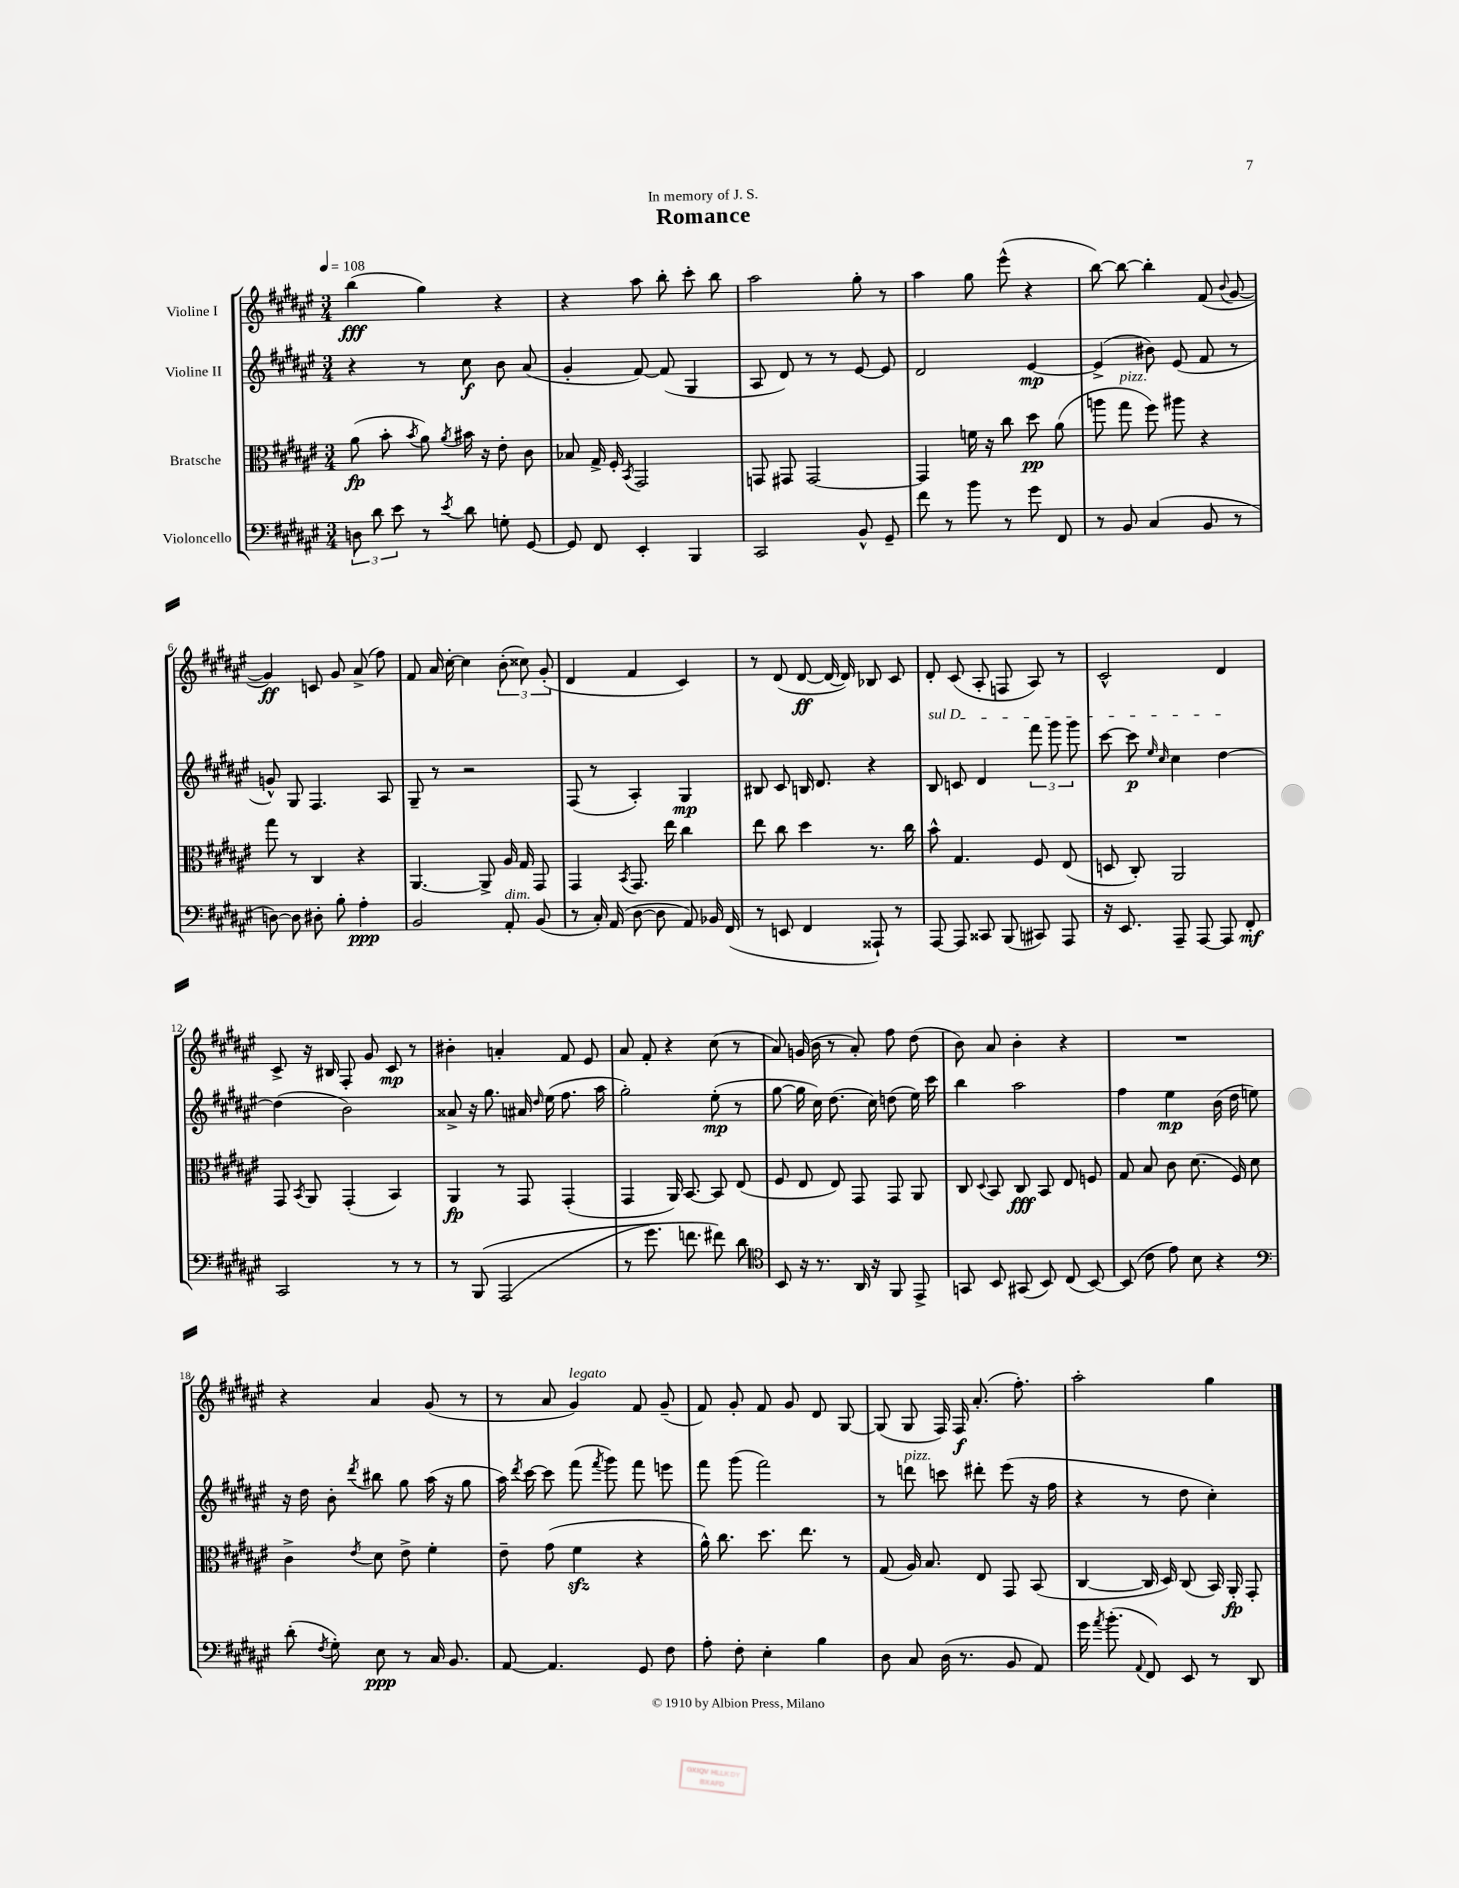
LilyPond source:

\header { title = "Romance" dedication = "In memory of J. S." }
<<
\new StaffGroup <<
\new Staff = "s0" \with { instrumentName = "Violine I" } {
    \clef treble \key fis \major \numericTimeSignature \time 3/4 \tempo 4 = 108
    \autoBeamOff b''4\fff( gis''4) r4 |
    r4 ais''8 b''8-. cis'''8-. b''8 |
    ais''2 gis''8-. r8 |
    ais''4 gis''8 eis'''8-^( r4 |
    b''8~) b''8~ b''4-. fis'8( \appoggiatura { b'8 } gis'8~ |
    gis'4\ff) c'8 gis'8 ais'8->( fis''8) |
    fis'8 ais'16 cis''16~-. cis''4 \tuplet 3/2 { b'8-.( cisis''8) gis'8-.( } |
    dis'4 fis'4 cis'4) |
    r8 dis'8( dis'8~\ff dis'16~ dis'16) bes8 cis'8 |
    dis'8-. cis'8( ais8-. f8 ais8) r8 |
    cis'2-^ dis'4 |
    cis'8-> r16 bis16 fis8-. gis'8 cis'8\mp r8 |
    bis'4-. a'4-. fis'8 eis'8 |
    ais'8 fis'8-. r4 cis''8( r8 |
    ais'8) g'16( b'16 r8 ais'8-.) fis''8 dis''8( |
    b'8) ais'8 b'4-. r4 |
    R2. |
    r4 ais'4 gis'8( r8 |
    r8 ais'8 gis'4^\markup { \italic "legato" }) fis'8 gis'8--( |
    fis'8) gis'8-. fis'8 gis'8 dis'8 gis8~ |
    gis8( gis8 fis16) fis16\f ais'8.-.( fis''8.-.) |
    ais''2-. gis''4 \bar "|." |
}
\new Staff = "s1" \with { instrumentName = "Violine II" } {
    \clef treble \key fis \major \numericTimeSignature \time 3/4
    \autoBeamOff r4 r8 cis''8\f b'8 ais'8( |
    gis'4-. fis'8~) fis'8( gis4 |
    ais8 dis'8) r8 r8 eis'8~ eis'8 |
    dis'2 eis'4~\mp |
    eis'4->( bis'8) eis'8( fis'8 r8 |
    g'8-^) gis8 fis4. ais8 |
    gis8-- r8 r2 |
    fis8( r8 ais4-.) gis4\mp |
    bis8 cis'8 b16 dis'8. r4 |
    \once \override TextSpanner.bound-details.left.text = \markup { \italic "sul D" } b8\startTextSpan c'8 dis'4 \tuplet 3/2 { fis'''8 gis'''8 gis'''8 } |
    cis'''8~ cis'''8\p \grace { eis''16 cis''16 } cis''4 dis''4~\stopTextSpan |
    dis''4( b'2) |
    aisis'8-> r16 gis''8. ais'16 \grace { dis''16 } eis''16( fis''8. ais''16 |
    gis''2-.) eis''8-.\mp( r8 |
    gis''8~ gis''16 cis''16) dis''8.( cis''16) d''8( eis''16) cis'''16 |
    b''4 ais''2 |
    fis''4 eis''4\mp b'16( dis''16 e''8) |
    r16 dis''16 b'8-. \acciaccatura { dis'''8 } bis''8 gis''8 ais''16( r16 gis''8 |
    ais''16) \acciaccatura { dis'''8 } cis'''16~ cis'''8 fis'''8( \acciaccatura { fis'''8 } gis'''8) fis'''8 e'''8 |
    fis'''8 gis'''8( fis'''2) |
    r8 d'''8^\markup { \italic "pizz." } c'''8 dis'''8-. eis'''8( r16 fis''16 |
    r4 r8 dis''8 cis''4-.) \bar "|." |
}
\new Staff = "s2" \with { instrumentName = "Bratsche" } {
    \clef alto \key fis \major \numericTimeSignature \time 3/4
    \autoBeamOff ais'8\fp( b'8-. \acciaccatura { b'8 } ais'8) \acciaccatura { ais'8 } bis'16 r16 eis'8-. cis'8 |
    bes8 gis16-> fis16-. \acciaccatura { b,8 } gis,2 |
    g,8 gis,8 gis,2~ |
    gis,4 f'16 r16 cis''8 dis''8\pp ais'8( |
    a''8 gis''8^\markup { \italic "pizz." } fis''8) ais''8 r4 |
    gis''8 r8 cis4 r4 |
    ais,4.~ ais,8-> ais16 gis16 gis,8 |
    gis,4 \acciaccatura { b,8 } gis,8. eis''16 cis''4 |
    eis''8 cis''8 dis''4 r8. cis''16 |
    b'8-^ gis4. fis8 eis8( |
    d8 cis8-.) ais,2 |
    gis,8 \acciaccatura { b,8 } ais,8 gis,4-.( b,4) |
    ais,4\fp r8 gis,8 gis,4-.( |
    gis,4 ais,16) b,8.~ b,8 eis8( |
    fis8 eis8 eis8) gis,8 gis,8 ais,8 |
    cis8 \appoggiatura { dis8 } b,8 cis8\fff b,8 eis8 f8 |
    gis8 b8 cis'8 dis'8.( fis16) dis'8 |
    cis'4-> \acciaccatura { eis'8 } dis'8 eis'8-> fis'4-. |
    eis'8-- gis'8( fis'4\sfz r4 |
    ais'16-^) cis''8. dis''8. eis''8. r8 |
    gis8( ais16) b8. eis8 gis,8 b,8( |
    cis4~ cis16 dis16) cis8( b,16) ais,16-.\fp gis,8-. \bar "|." |
}
\new Staff = "s3" \with { instrumentName = "Violoncello" } {
    \clef bass \key fis \major \numericTimeSignature \time 3/4
    \autoBeamOff \tuplet 3/2 { d8 dis'8 eis'8 } r8 \acciaccatura { eis'8 } dis'8 g8-. gis,8~ |
    gis,8 fis,8 eis,4-. b,,4 |
    cis,2 b,8-^ gis,8-- |
    fis'8 r8 b'8 r8 gis'8 fis,8 |
    r8 b,8 cis4( b,8 r8 |
    d8~) d8 dis8-. b8-. ais4-.\ppp |
    b,2 ais,8-.^\markup { \italic "dim." } b,8( |
    r8 cis16-.) ais,16( dis8~ dis8 ais,8) bes,16 fis,16( |
    r8 e,8 fis,4 aisis,,8-!) r8 |
    ais,,8~ ais,,8 cisis,8 b,,8( cis,8) ais,,8 |
    r16 eis,8. ais,,8-- ais,,8~ ais,,8 fis,8-.\mf |
    cis,2 r8 r8 |
    r8 b,,8\( ais,,2( |
    r8 gis'8.) f'8. fis'8\) dis'8 |
    \clef tenor b,8 r16 r8. ais,16 r16 fis,8 eis,8-> |
    g,8 b,8 gis,8( b,8) cis8( b,8~) |
    b,8( cis'8 eis'8) b8 r4 |
    \clef bass dis'8-.( \acciaccatura { fis8 } gis8-.) eis8\ppp r8 cis16 b,8. |
    ais,8~ ais,4. gis,8 fis8 |
    ais8-. fis8-. eis4-. b4 |
    dis8 cis8 dis16( r8. b,8 ais,8) |
    gis'16 \acciaccatura { ais'8 } b'8.-.( \appoggiatura { ais,8 } fis,8) eis,8 r8 dis,8 \bar "|." |
}
>>
>>
